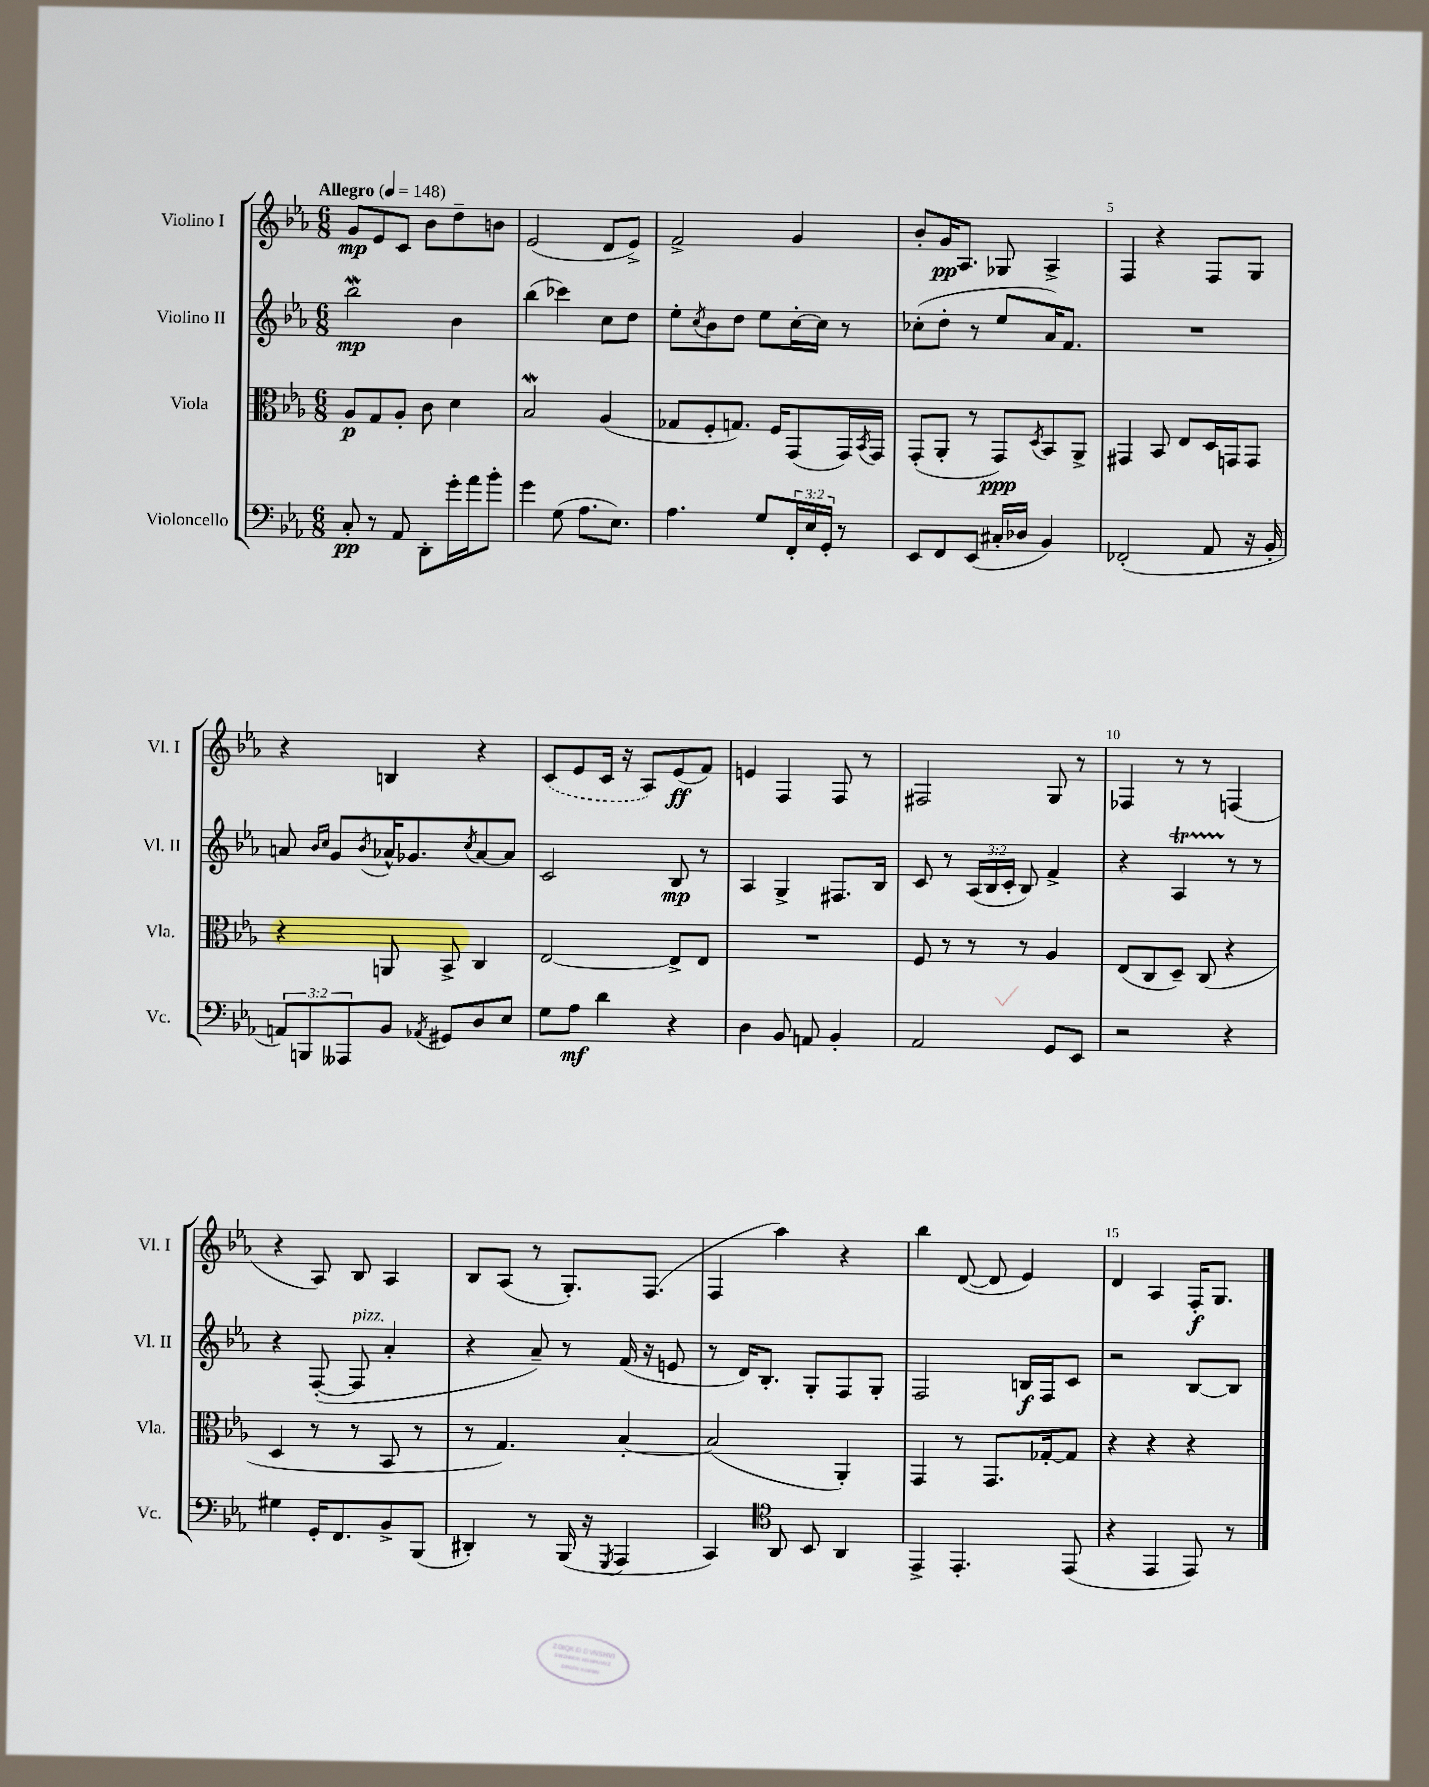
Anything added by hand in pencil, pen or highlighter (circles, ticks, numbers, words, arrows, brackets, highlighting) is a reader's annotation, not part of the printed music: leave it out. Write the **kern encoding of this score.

**kern	**kern	**kern	**kern
*staff4	*staff3	*staff2	*staff1
*clefF4	*clefC3	*clefG2	*clefG2
*k[b-e-a-]	*k[b-e-a-]	*k[b-e-a-]	*k[b-e-a-]
*M6/8	*M6/8	*M6/8	*M6/8
*MM148	*MM148	*MM148	*MM148
8C'	8A-	2bb-	8g
8r	8G	.	8e-
8AA-	8A-'	.	8c
8DD'	8c	.	8b-
16g'	4d	4b-	8dd~
16a-	.	.	.
8b-'	.	.	8b
=	=	=	=
4g	2B-	(4bb-	(2e-
(8G	.	4ccc-)	.
8.A-	.	.	.
.	(4A-	8cc	8d
8.E-)	.	.	.
.	.	8dd	8e-^)
=	=	=	=
4.A-	8G-	8ee-'	2f^
.	.	8qcc	.
.	8F'	8b-	.
.	8.G)	8dd	.
8G	.	8ee-	.
.	16F	.	.
24FF'	(8GG	[16cc'	4g
24E-	.	.	.
.	.	16cc]	.
24GG'	.	.	.
8r	16GG)	8r	.
.	8qBB-	.	.
.	16GG	.	.
=	=	=	=
8EE-	(8GG'	(8cc-'	8b-'
8FF	8AA-'	8dd'	16g
.	.	.	8.A-
(8EE-	8r	8r	.
16C#'	8GG)	8ee-	8G-
16D-	.	.	.
.	8qD	.	.
4BB-)	8BB-	16a-)	4A-^
.	.	8.f	.
.	8AA-^	.	.
=	=	=	=
(2FF-'	4GG#	2.r	4F
.	8BB-	.	4r
.	8E-	.	.
8AA-	16D	.	8F
.	16GG	.	.
16r	8GG	.	8G
16BB-'	.	.	.
=	=	=	=
12AA)	4r	8a	4r
12BBB	.	.	.
.	.	16qqb-	.
.	.	16qqcc	.
.	.	8g	.
12AAA--	.	.	.
.	.	8qb-	.
8BB-	8AA	16a-^^	4B
.	.	8.g-	.
8qAA-	.	.	.
8GG#	8BB-^	.	.
.	.	8qcc	.
8D	4C	[8a-	4r
8E-	.	8a-]	.
=	=	=	=
8G	[2E-	2c	(8c
8A-	.	.	8e-
4d	.	.	16c
.	.	.	16r
.	.	.	8A-)
4r	8E-^]	8B-	(8e-
.	8E-	8r	8f)
=	=	=	=
4D	2.r	4A-	4e
8BB-	.	4G^	4F
8AA	.	.	.
4BB-'	.	8.F#	8F
.	.	.	8r
.	.	16B-	.
=	=	=	=
2AA-	8F	8c	2F#
.	8r	8r	.
.	8r	(24A-	.
.	.	24B-	.
.	.	24c'	.
.	8r	8B-)	.
8GG	4A-	4f^	8G
8EE-	.	.	8r
=	=	=	=
2r	(8E-	4r	4F-
.	8C	.	.
.	8D~)	4A-	8r
.	(8C	.	8r
4r	4r	8r	(4F
.	.	8r	.
=	=	=	=
4G#	4D	4r	4r
16GG'	8r	([8F'	8A-)
8.FF	.	.	.
.	8r	8F]	8B-
8BB-^	8BB-	4a-'	4A-
(8BBB-	8r	.	.
=	=	=	=
4DD#')	8r	4r	8B-
.	4.G)	.	(8A-
8r	.	8a-~)	8r
(16BBB-	.	8r	8.G')
16r	.	.	.
8qGGG	.	.	.
4AAA-	[4B-'	(16f	.
.	.	16r	(8.F
.	.	8e	.
=	=	=	=
4CC)	(2B-]	8r	4F
.	.	16d)	.
.	.	8.B-'	.
*clefC4	*	*	*
8AA-	.	.	4aa-)
8BB-	.	8G'	.
4AA-	4AA-')	8F	4r
.	.	8G'	.
=	=	=	=
4EE-^	4GG	2F	4bb-
4.EE-'	8r	.	([8d
.	8.GG	.	8d]
.	.	16B	4e-)
.	[16G-'	16F	.
(8EE-	8G-]	8c	.
=	=	=	=
4r	4r	2r	4d
4EE-	4r	.	4A-
8EE-)	4r	[8B-	16F'
.	.	.	8.G
8r	.	8B-]	.
==	==	==	==
*-	*-	*-	*-
